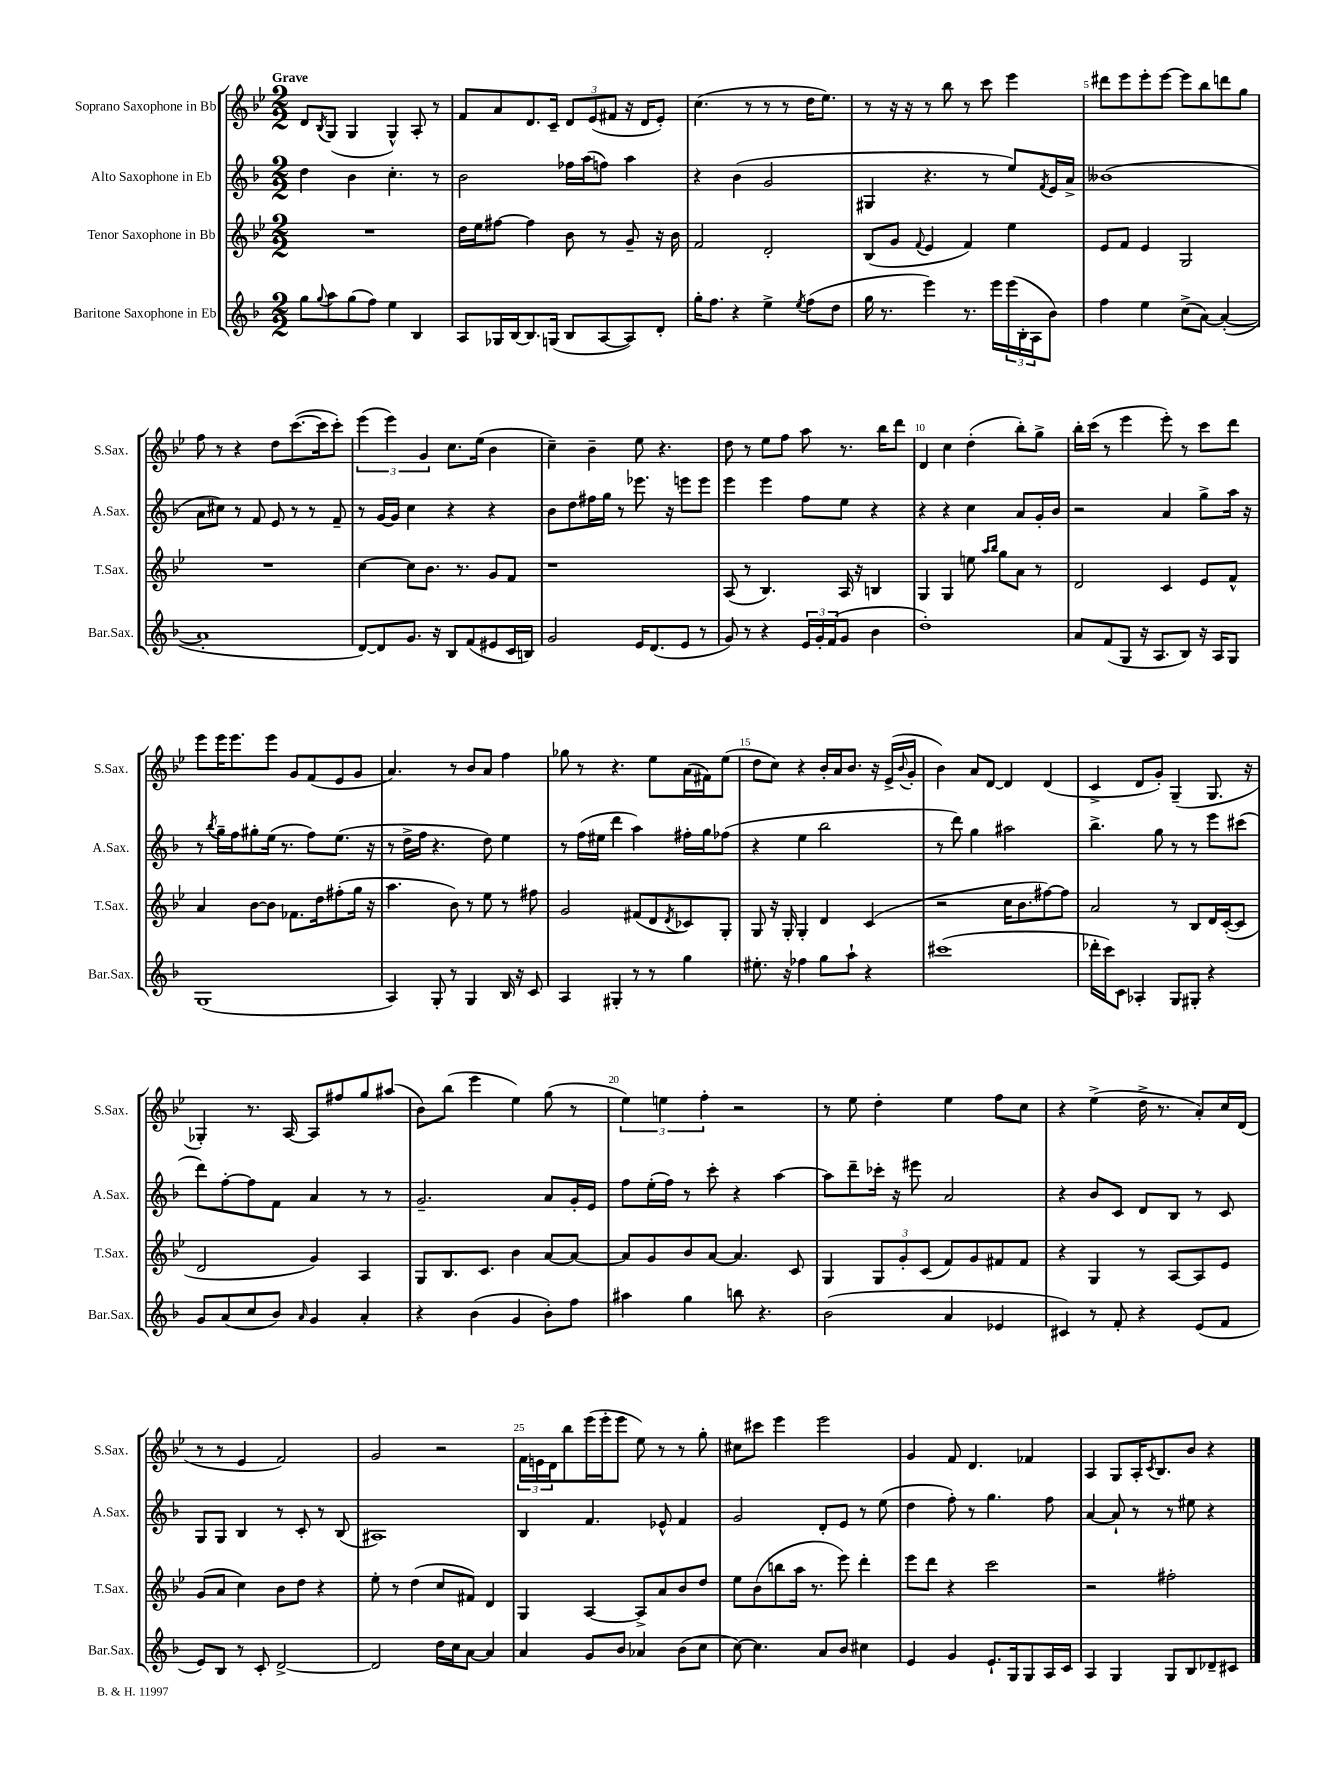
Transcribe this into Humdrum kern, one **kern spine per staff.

**kern	**kern	**kern	**kern
*staff4	*staff3	*staff2	*staff1
*clefG2	*clefG2	*clefG2	*clefG2
*k[b-]	*k[b-e-]	*k[b-]	*k[b-e-]
*M2/2	*M2/2	*M2/2	*M2/2
8gg	1r	4dd	8d
8qqgg	.	.	8qB-
8aa	.	.	(8G
(8gg	.	4b-	4G
8ff)	.	.	.
4ee	.	4.cc'	4G^^)
4B-	.	.	8A'
.	.	8r	8r
=	=	=	=
8A	16dd	2b-	8f
.	16ee-	.	.
16G-	[8ff#	.	8a
[16B-	.	.	.
8.B-]	4ff#]	.	8.d
(16G	.	.	16c~
8B-	8b-	16ff-	12d
.	.	(16aa	.
.	.	.	(12e-
[8A	8r	8ff)	.
.	.	.	12f#
8A])	8g~	4aa	16r
.	.	.	16d
8d'	16r	.	8e-')
.	16b-	.	.
=	=	=	=
16gg'	2f	4r	(4.cc
8.ff	.	.	.
4r	.	(4b-	.
.	.	.	8r
4ee^	2d'	2g	8r
.	.	.	8r
8qee	.	.	.
(8ff	.	.	16dd
.	.	.	8.ee-)
8dd	.	.	.
=	=	=	=
16gg	(8B-	4G#	8r
8.r	.	.	.
.	8g	.	16r
.	.	.	16r
.	8qqf	.	.
4eee)	4e-	4.r	8r
.	.	.	8bb-
8.r	4f)	.	8r
.	.	8r	8ccc
16eee	.	.	.
(24eee	4ee-	8ee)	4eee-
24B-'	.	.	.
24A	.	.	.
.	.	8qf	.
8b-)	.	16e	.
.	.	16a^	.
=	=	=	=
4ff	8e-	(1b--	8ddd#
.	8f	.	8eee-
4ee	4e-	.	8eee-'
.	.	.	[8eee-
(8cc^	2G	.	8eee-]
[8a)	.	.	8bb-
(4a'_	.	.	8ddd
.	.	.	8gg
=	=	=	=
1a']	1r	8a	8ff
.	.	8cc#)	8r
.	.	8r	4r
.	.	8f	.
.	.	8e	8dd
.	.	8r	([8.ccc
.	.	8r	.
.	.	.	16ccc]
.	.	8f~	8ccc')
=	=	=	=
[8d)	[4cc	8r	(6eee-
8d]	.	[16g	.
.	.	.	6eee-)
.	.	16g]	.
8.g	8cc]	4cc	.
.	.	.	6g
.	8.b-	.	.
16r	.	.	.
8B-	.	4r	8.cc
.	8.r	.	.
(8f	.	.	.
.	.	.	(16ee-
8e#	8g	4r	4b-
16c	8f	.	.
16B)	.	.	.
=	=	=	=
2g	1r	8b-	4cc~)
.	.	8dd	.
.	.	16ff#	4b-~
.	.	16gg	.
.	.	8r	.
16e	.	8.eee-	8ee-
(8.d	.	.	.
.	.	.	4.r
.	.	16r	.
8e	.	8eee	.
8r	.	8eee	.
=	=	=	=
8g)	(8A	4eee	8dd
8r	8r	.	8r
4r	4.B-)	4eee	8ee-
.	.	.	8ff
24e	.	8ff	8aa
24g'	.	.	.
(24f	.	.	.
8g	16A	8ee	8.r
.	16r	.	.
4b-	4B	4r	.
.	.	.	16bb-
.	.	.	8ddd
=	=	=	=
1dd')	4G	4r	4d
.	4G	4r	4cc
.	8ee	4cc	(4dd'
.	16qqaa	.	.
.	16qqbb-	.	.
.	8gg	.	.
.	8a	8a	8bb-')
.	8r	16g'	8gg^
.	.	16b-	.
=	=	=	=
8a	2d	2r	16bb-'
.	.	.	(16ccc
(8f	.	.	8r
8G	.	.	4eee-
16r	.	.	.
8.A	.	.	.
.	4c	4a	8eee-')
8B-)	.	.	8r
16r	8e-	8gg^	8ccc
16A	.	.	.
8G	8f^^	16aa	8ddd
.	.	16r	.
=	=	=	=
(1G	4a	8r	8eee-
.	.	8qbb-	.
.	.	16gg~	16eee-
.	.	16ff	8.eee-
.	[8b-	8gg#'	.
.	8b-]	(16ee	8eee-
.	.	8.r	.
.	8.f-	.	8g
.	.	8ff)	(8f
.	16dd	.	.
.	(8ff#'	(8.ee	8e-
.	16gg	.	8g
.	16r	16r	.
=	=	=	=
4A)	4.aa	8r	4.a)
.	.	16dd^	.
.	.	16ff	.
8G'	.	4.r	.
8r	8b-)	.	8r
4G	8r	.	8b-
.	8ee-	8dd)	8a
16B-	8r	4ee	4ff
16r	.	.	.
8c	8ff#	.	.
=	=	=	=
4A	2g	8r	8gg-
.	.	(16ff	8r
.	.	16ee#	.
4G#'	.	4ddd	4.r
8r	(8f#	4aa)	.
8r	8d	.	8ee-
.	8qd	.	.
4gg	8c-)	16ff#'	(16a
.	.	16gg	16f#)
.	8G'	(8ff-	(8ee-
=	=	=	=
8.ee#'	8G	4r	8dd
.	16r	.	8cc)
16r	16G'	.	.
4ff-	4G'	4ee	4r
8gg	4d	2bb-	16b-'
.	.	.	16a
8aa`	.	.	8.b-
4r	(4c	.	.
.	.	.	16r
.	.	.	(16e-^
.	.	.	8qqb-
.	.	.	16g'
=	=	=	=
(1ccc#	2r	8r	4b-)
.	.	8ddd)	.
.	.	4gg	8a
.	.	.	[8d
.	16cc	2aa#	4d]
.	8.b-	.	.
.	[8ff#)	.	(4d
.	8ff#]	.	.
=	=	=	=
16ddd-'	2a	4.bb-^	4c^
16ccc)	.	.	.
8c	.	.	.
4A-'	.	.	8d
.	.	8gg	8g')
8G	8r	8r	(4G~
8G#'	8B-	8r	.
4r	16d	8eee	8.G
.	([16c'	.	.
.	8c]	(8ccc#	.
.	.	.	16r
=	=	=	=
8g	2d	8ddd)	4G-')
(8a	.	[8ff'	.
8cc	.	8ff]	8.r
8b-)	.	8f	.
.	.	.	[16A
16qqa	.	.	.
4g	4g)	4a	8A]
.	.	.	8ff#
4a'	4A	8r	8gg
.	.	8r	(8aa#
=	=	=	=
4r	8G	2.g~	8b-)
.	8.B-	.	(8bb-
(4b-	.	.	4eee-
.	8.c	.	.
4g	4b-	.	4ee-)
8b-')	[8a	8a	(8gg
8ff	8a_	16g'	8r
.	.	16e	.
=	=	=	=
4aa#	8a]	8ff	6ee-)
.	8g	(16ee'	.
.	.	.	6ee
.	.	16ff)	.
4gg	8b-	8r	.
.	.	.	6ff'
.	[8a	8ccc'	.
8bb	4.a]	4r	2r
4.r	.	.	.
.	.	[4aa	.
.	8c	.	.
=	=	=	=
(2b-	4G	8aa]	8r
.	.	8ddd~	8ee-
.	12G	16ccc-'	4dd'
.	.	16r	.
.	12g'	.	.
.	.	8eee#	.
.	(12c	.	.
4a	8f)	2a	4ee-
.	8g	.	.
4e-	8f#	.	8ff
.	8f#	.	8cc
=	=	=	=
4c#)	4r	4r	4r
8r	4G	8b-	(4ee-^
8f'	.	8c	.
4r	8r	8d	16dd^
.	.	.	8.r
.	[8A	8B-	.
(8e	8A]	8r	8a')
8f	8e-	8c	16cc
.	.	.	(16d
=	=	=	=
8e)	(8g	8G	8r
8B-	8a	8G	8r
8r	4cc)	4B-	4e-
8c'	.	.	.
[2d^	8b-	8r	2f)
.	8dd	8c'	.
.	4r	8r	.
.	.	(8B-	.
=	=	=	=
2d]	8ee-'	1A#)	2g
.	8r	.	.
.	(4dd	.	.
16dd	8cc	.	2r
16cc	.	.	.
[8a	8f#)	.	.
4a]	4d	.	.
=	=	=	=
4a	4G	4B-	24f
.	.	.	24e
.	.	.	24d
.	.	.	8bb-
8g	[4A	4.f	(16eee-
.	.	.	16eee-'
8b-	.	.	8eee-
4a-	8A^]	.	8ee-)
.	8a	8e-^^	8r
(8b-	8b-	4f	8r
8cc	8dd	.	8gg'
=	=	=	=
[8cc)	8ee-	2g	8cc#
4.cc]	(8b-	.	8ccc#
.	8bb	.	4eee-
.	16aa	.	.
.	8.r	.	.
8a	.	8d'	2eee-
8b-	8eee-)	8e	.
4cc#	4ddd'	8r	.
.	.	(8ee	.
=	=	=	=
4e	8eee-	4dd	4g
.	8ddd	.	.
4g	4r	8ff')	8f
.	.	8r	4.d
8.e`	2ccc	4.gg	.
16G	.	.	.
8G	.	.	4f-
16A	.	8ff	.
16c	.	.	.
=	=	=	=
4A	2r	[4a	4A
4G	.	8a`]	8G
.	.	8r	16A'
.	.	.	8qc
.	.	.	8.B-
8G	2ff#'	8r	.
8B-	.	8ee#	8b-
8d-~	.	4r	4r
8c#	.	.	.
==	==	==	==
*-	*-	*-	*-
